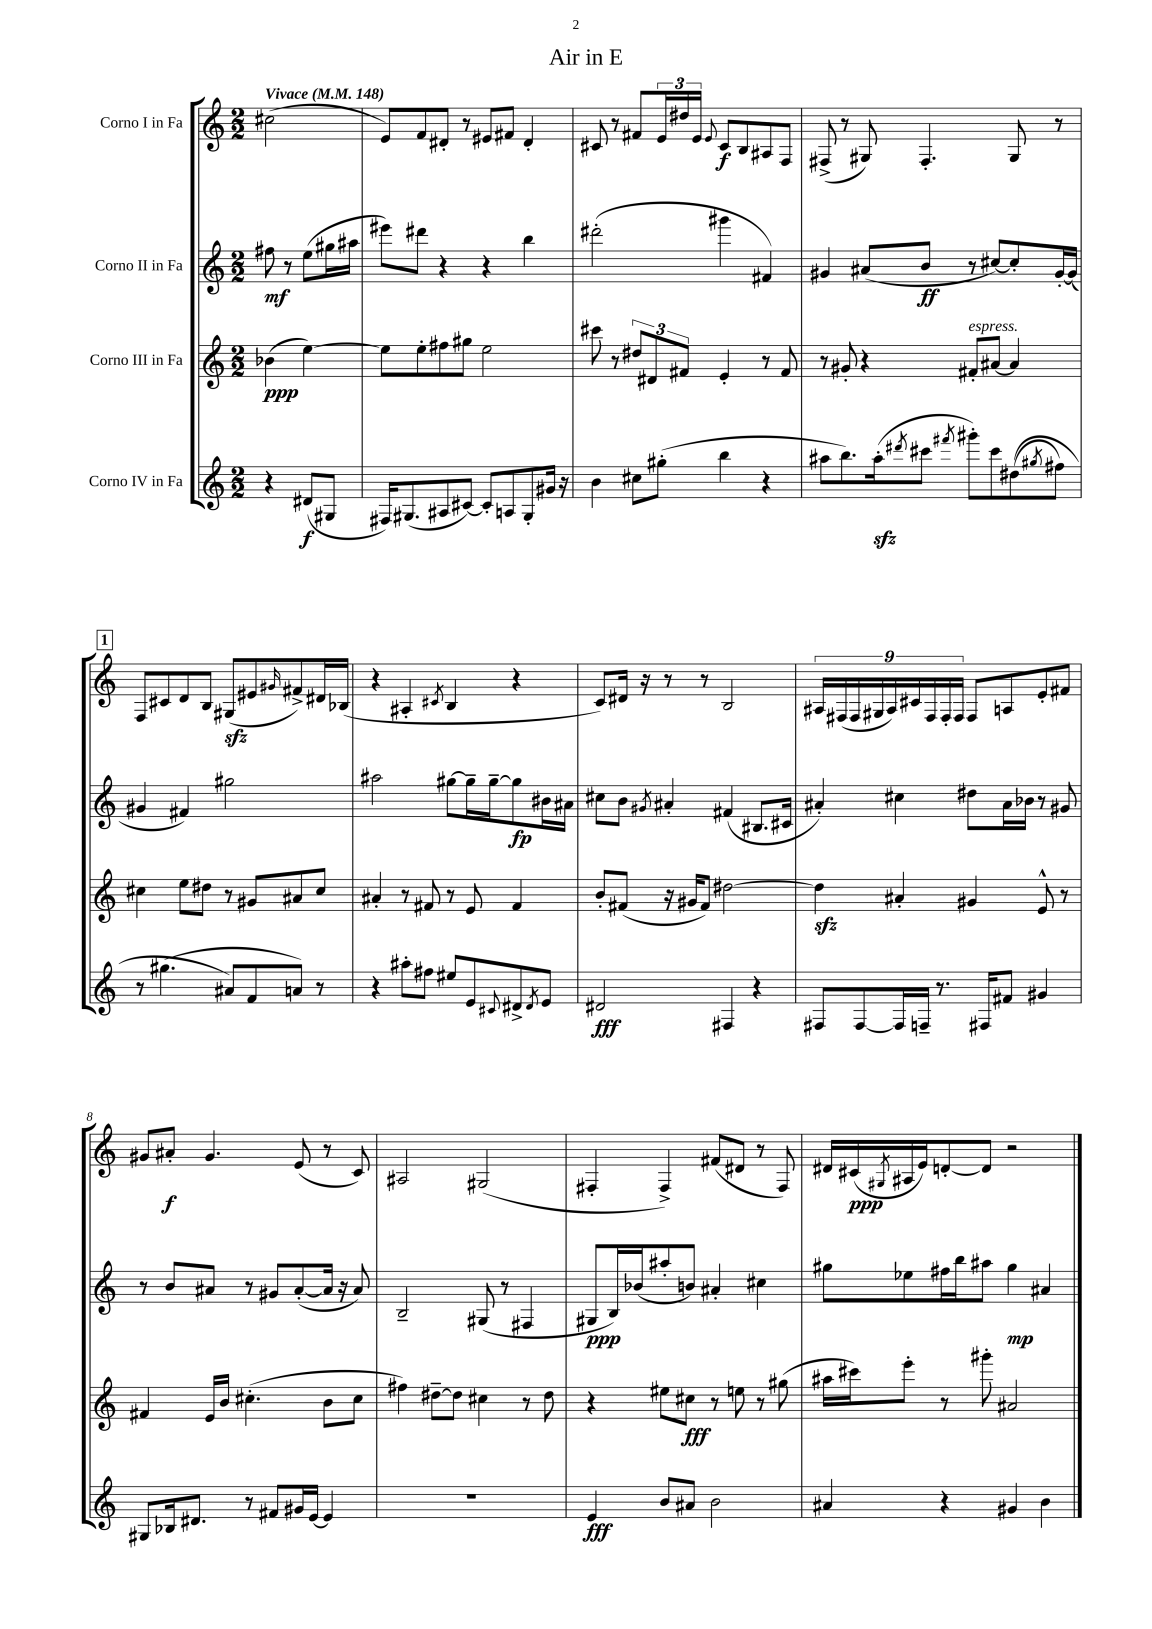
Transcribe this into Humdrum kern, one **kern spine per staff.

**kern	**kern	**kern	**kern
*staff4	*staff3	*staff2	*staff1
*clefG2	*clefG2	*clefG2	*clefG2
*k[]	*k[]	*k[]	*k[]
*M2/2	*M2/2	*M2/2	*M2/2
*MM148	*MM148	*MM148	*MM148
4r	(4b-	8ff#	(2cc#
.	.	8r	.
(8d#	[4ee)	(8ee	.
8G#	.	16gg#	.
.	.	16aa#	.
=	=	=	=
16F#)	8ee]	8eee#)	8e)
(8.G#	.	.	.
.	8ee'	8ddd#	8f
8A#	8ff#	4r	8d#'
[8c#)	8gg#	.	8r
8c#']	2ee	4r	8e#
8A	.	.	8f#
8G#'	.	4bb	4d#'
16g#	.	.	.
16r	.	.	.
=	=	=	=
4b	8ccc#	(2ddd#'	8c#
.	8r	.	8r
8cc#	12dd#	.	8f#
.	12d#	.	.
(8gg#'	.	.	24e
.	12f#	.	24dd#
.	.	.	24e
.	.	.	8qqe
4bb	4e'	4ggg#	8c#
.	.	.	8B
4r	8r	4f#)	8A#
.	8f#	.	8F
=	=	=	=
8aa#	8r	4g#	(8F#^
8.bb)	8g#'	.	8r
.	4r	(8a#	8G#)
(16aa#'	.	.	.
8qddd#	.	.	.
8ccc#	.	8b	4.F#'
8qfff#	.	.	.
8ggg#')	8f#'	8r	.
8ccc#	[8a#	[8cc#)	.
&((8dd#	4a#]	8cc#']	8G#
8qgg#	.	.	.
8ff#)	.	[16g#'	8r
.	.	(16g#]	.
=	=	=	=
8r	4cc#	4g#	8F
(4.gg#	.	.	8c#
.	8ee	4f#)	8d
.	8dd#	.	8B
8a#&)	8r	2gg#	(8G#
8f	8g#	.	8e#
.	.	.	16qqg#
8a)	8a#	.	8f#^)
8r	8cc#	.	16d#
.	.	.	(16B-
=	=	=	=
4r	4a#'	2aa#	4r
8aa#'	8r	.	4A#'
8ff#	8f#	.	.
.	.	.	8qc#
8ee#	8r	[8gg#	4B
8e	8e	16gg#~]	.
.	.	[16gg#~	.
8qqc#	.	.	.
8d#^	4f#	8gg#]	4r
8qd#	.	.	.
8e	.	16b#	.
.	.	16a#	.
=	=	=	=
2d#	8b'	8cc#	8c)
.	(8f#	8b	16d#
.	.	.	16r
.	.	8qg#	.
.	16r	4a#'	8r
.	16g#	.	.
.	8f#)	.	8r
4F#	[2dd#	(4f#	2B
4r	.	8.B#	.
.	.	16c#	.
=	=	=	=
8F#	4dd#]	4a#')	18A#
.	.	.	(18F#
.	.	.	18F#
[8F#	.	.	.
.	.	.	18G#
.	.	.	18A#)
16F#]	4a#'	4cc#	.
.	.	.	18c#
16F~	.	.	.
.	.	.	18F#
8.r	.	.	.
.	.	.	18F#'
.	.	.	18F#
.	4g#	8dd#	8F#
16F#	.	.	.
8f#	.	16a#	8A
.	.	16b-	.
4g#	8e^^	8r	8e'
.	8r	8g#	8f#
=	=	=	=
8G#	4f#	8r	8g#
16B-	.	8b	8a#'
8.d#	.	.	.
.	16e	8a#	4.g#
.	16b	.	.
8r	(4.cc#'	8r	.
8f#	.	8g#	.
16g#	.	([8a#'	(8e
[16e	.	.	.
4e]	8b	16a#]	8r
.	.	16r	.
.	8cc#	8a#)	8c)
=	=	=	=
1r	4ff#)	2B~	2A#
.	[8dd#~	.	.
.	8dd#]	.	.
.	4cc#	(8G#	(2G#
.	.	8r	.
.	8r	4F#	.
.	8dd#	.	.
=	=	=	=
4e	4r	8G#	4F#'
.	.	16B)	.
.	.	(16b-	.
8b	8ee#	8aa#'	4F#^)
8a#	8cc#	8b)	.
2b	8r	4a#'	(8f#
.	8ee	.	8d#
.	8r	4cc#	8r
.	(8gg#	.	8F#)
=	=	=	=
4a#	16aa#	8gg#	16d#
.	16ccc#)	.	(16c#
.	.	.	8qG#
.	8eee'	8ee-	16A#
.	.	.	16e)
4r	8r	16ff#	[8d'
.	.	16bb	.
.	8ggg#'	8aa#	8d]
4g#	2a#	4gg#	2r
4b	.	4a#	.
==	==	==	==
*-	*-	*-	*-
